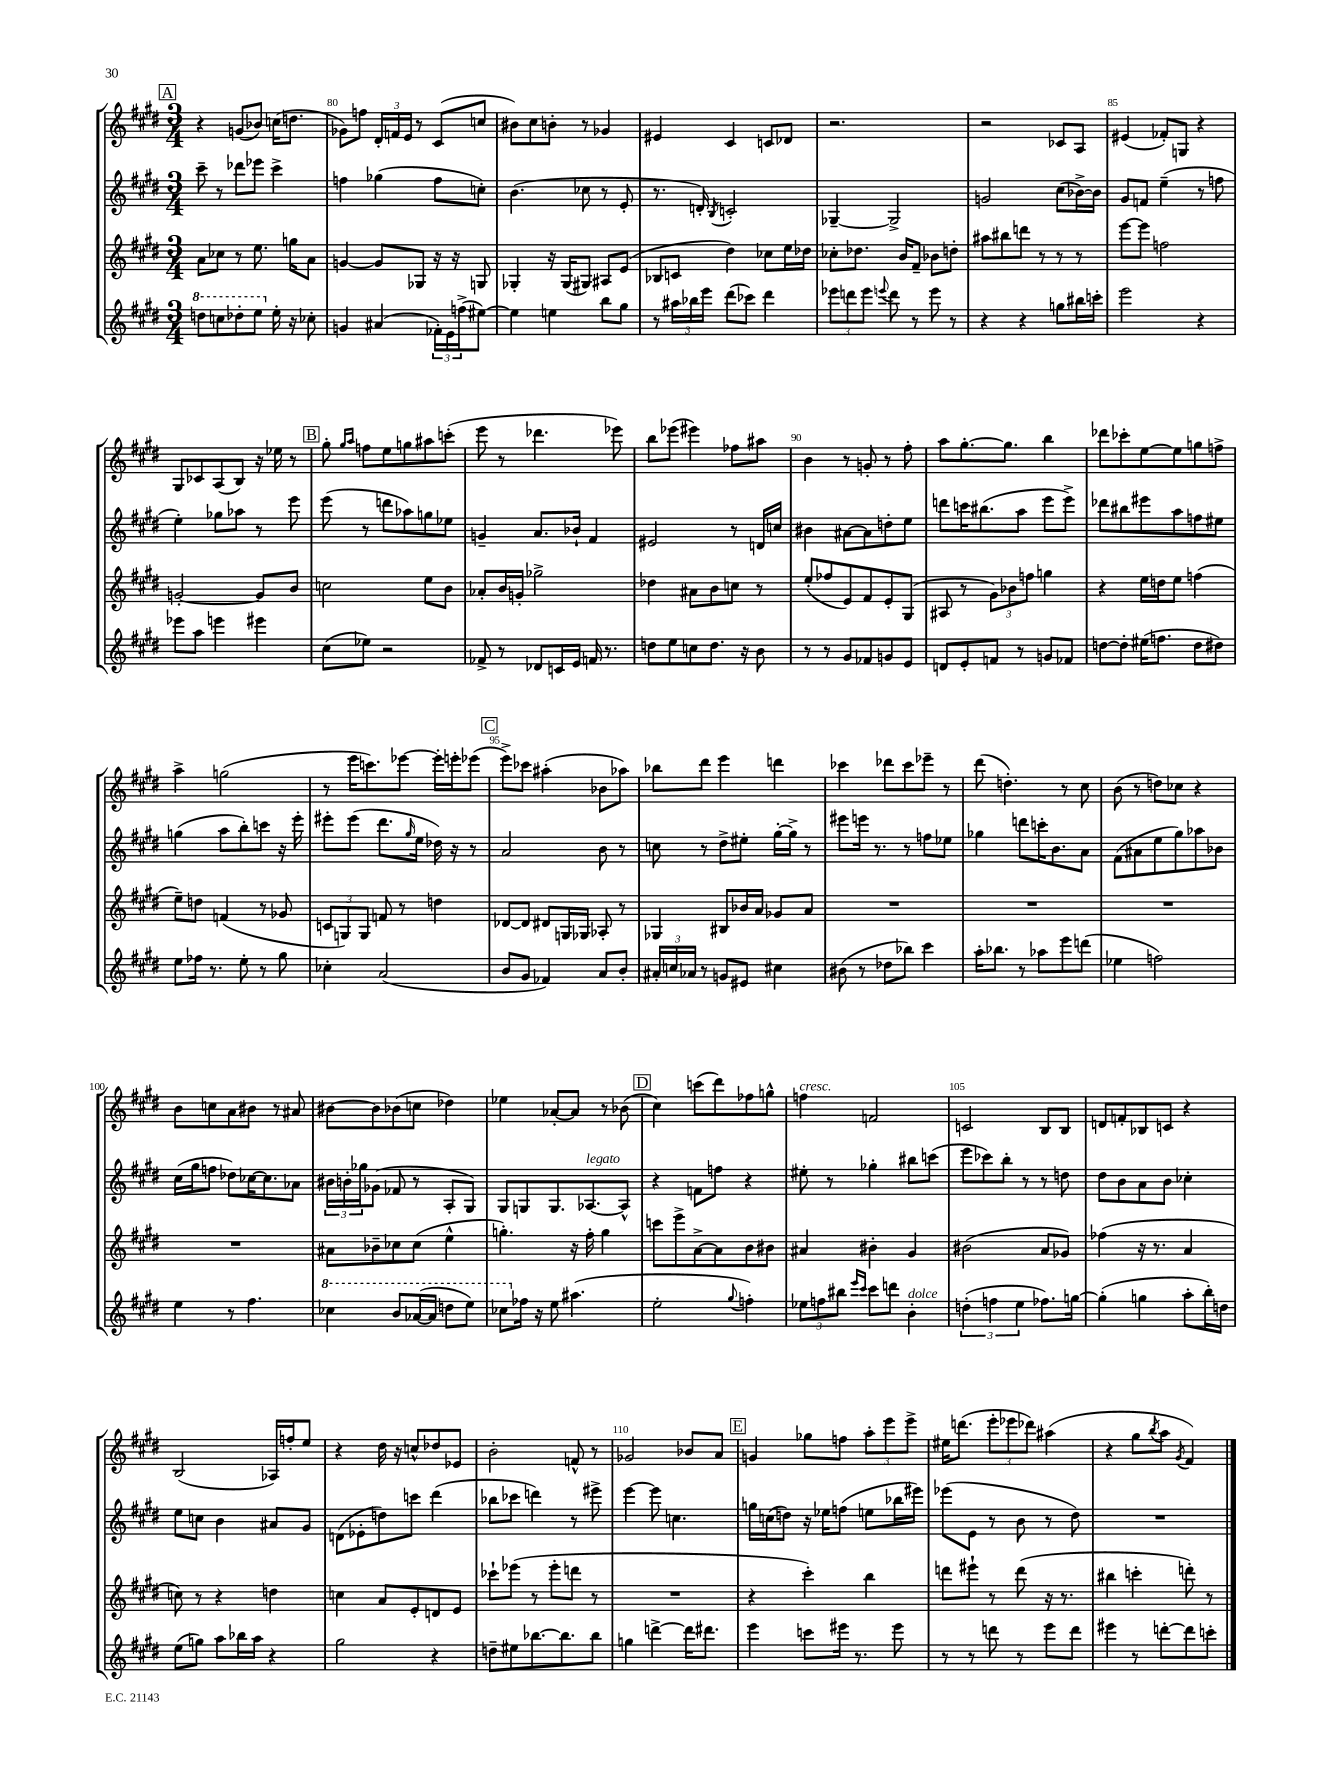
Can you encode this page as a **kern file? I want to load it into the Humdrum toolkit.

**kern	**kern	**kern	**kern
*staff4	*staff3	*staff2	*staff1
*clefG2	*clefG2	*clefG2	*clefG2
*k[f#c#g#d#]	*k[f#c#g#d#]	*k[f#c#g#d#]	*k[f#c#g#d#]
*M3/4	*M3/4	*M3/4	*M3/4
8ddd	8a	8ccc#~	4r
8ccc	8cc-	8r	.
8ddd-'	8r	8ddd-	(8g
8eee	8.ee	8eee-	8b-)
16ee'	.	4ccc#^	(16cc
16r	16gg	.	8.dd
8cc-'	8a	.	.
=	=	=	=
4g	[4g	4ff	8g-)
.	.	.	8ff
(4a#	8g]	(4gg-	24d#'
.	.	.	24f
.	.	.	24e
.	8G-	.	8r
24f-')	16r	8ff	(8c#
24e	.	.	.
.	16r	.	.
(24ff^	.	.	.
[8ee#)	8G	8cc')	8cc
=	=	=	=
4ee#]	4G-'	(4.b	8b#)
.	.	.	8cc#
4ee	16r	.	8b'
.	(16G-	.	.
.	8G#)	8cc-	8r
8bb	8A#	8r	4g-
8gg#	(8e	8e'	.
=	=	=	=
8r	8B-	8.r	4e#
24aa#	8c	.	.
24bb-	.	.	.
.	.	16d')	.
24eee	.	.	.
.	.	8qB	.
(8ddd#	4dd#)	2c'	4c#
8ccc-)	.	.	.
4ddd#	8cc-	.	8c
.	16ee	.	8d-
.	16dd-	.	.
=	=	=	=
12eee-	8cc-'	[4G-~	2.r
12ddd	.	.	.
.	8.dd-	.	.
12eee-	.	.	.
8qqeee	.	.	.
8ddd	.	2G-^]	.
.	16b	.	.
8r	8f#~	.	.
8eee	8b-	.	.
8r	8dd'	.	.
=	=	=	=
4r	8aa#	2g	2r
.	8bb#	.	.
4r	8ddd	.	.
.	8r	.	.
8gg	8r	(8cc#	8c-
16bb#	8r	[16b-^)	8A
16ccc'	.	16b-]	.
=	=	=	=
2eee	[8eee	8g#	(4e#
.	8eee]	8f	.
.	2ff	(4ee~	8f-')
.	.	.	8G
4r	.	8r	4r
.	.	8ff	.
=	=	=	=
8eee-	[2g'	4ee')	8G#
8aa	.	.	8c-
4eee	.	8gg-	(8A
.	.	8aa-	8B)
4eee#	8g]	8r	16r
.	.	.	16ee-
.	8b	8eee	8r
=	=	=	=
(8cc#	2cc	(8eee	8gg#'
.	.	.	16qqgg#
.	.	.	16qqaa
8ee-)	.	8r	8ff
2r	.	8ddd	8ee
.	.	8aa-)	8gg
.	8ee	8gg	8aa#
.	8b	8ee-	(8ccc'
=	=	=	=
8f-^	8a-'	4g~	8eee
8r	16b	.	8r
.	16g'	.	.
8d-	2gg-^	8.a	4.ddd-
16c	.	.	.
16e	.	16b-`	.
16f	.	4f#	.
8.r	.	.	.
.	.	.	8eee-)
=	=	=	=
8dd	4dd-	2e#	8bb
8ee	.	.	(8eee-
8cc	8a#	.	4eee#)
8.dd	8b	.	.
.	8cc	8r	8ff-
16r	.	.	.
8b	8r	16d	8aa#
.	.	16cc	.
=	=	=	=
8r	(8ee'	4b#	4b
8r	8ff-	.	.
8g#	8e)	[8a#	8r
8f-	8f#	8a#]	8g'
8g	8e'	8dd'	8r
8e	(8G#	8ee	8ff#'
=	=	=	=
8d	8A#	8ddd	8aa
8e'	8r	16ccc	[8.gg#'
.	.	(8.bb#	.
8f	12g#)	.	.
.	.	.	8.gg#]
.	12b-	.	.
8r	.	8aa	.
.	12ff	.	.
8g	4gg	8eee	4bb
8f-	.	8eee^)	.
=	=	=	=
[8dd	4r	8ddd-	8ddd-
8dd']	.	8bb#	8ccc-'
(16ee#	16ee	8eee#	[8ee
8.ff	16dd	.	.
.	8ee	8aa	8ee]
8dd	(4ff	8ff	8gg
8dd#)	.	8ee#	8ff^
=	=	=	=
8ee	8ee~)	(4gg	4aa^
16ff-	8dd	.	.
8.r	.	.	.
.	(4f	8aa	(2gg
8ee'	.	8bb')	.
8r	8r	8ccc	.
8gg#	8g-	16r	.
.	.	16eee'	.
=	=	=	=
4cc-'	12c	8eee#'	8r
.	12G)	.	.
.	.	(8eee#	16eee
.	12G	.	.
.	.	.	8.ccc)
(2a	8f	8.ddd#	.
.	8r	.	[8eee-
.	.	16qqgg#	.
.	.	16ee	.
.	4dd	16dd-)	16eee-']
.	.	16r	16eee'
.	.	8r	(8eee-
=	=	=	=
8b	[8d-	2a	8eee^)
8g#	8d-]	.	8ccc-
4f-)	8d#	.	(4aa#'
.	16G	.	.
.	16G-	.	.
8a	8A-'	8b	8b-
8b'	8r	8r	8aa-)
=	=	=	=
24a#'	4G-	8cc	8bb-
24cc	.	.	.
24a-	.	.	.
8r	.	8r	8ddd#
8g	8B#	8dd#^	4eee
8e#	16b-	8ee#'	.
.	16a	.	.
4cc#	8g-	[16gg#'	4ddd
.	.	16gg#^]	.
.	8a	8r	.
=	=	=	=
(8b#	2.r	8eee#	4ccc-
8r	.	16eee	.
.	.	8.r	.
8dd-	.	.	8ddd-
8bb-)	.	8r	8ccc-
4ccc#	.	8ff	8eee-~
.	.	8ee-	8r
=	=	=	=
16aa'	2.r	4gg-	(8ddd#
8.bb-	.	.	.
.	.	.	4.dd')
8r	.	8ddd	.
8aa-	.	16ccc'	.
.	.	8.b	.
8eee	.	.	8r
(8ddd	.	8a	8cc#
=	=	=	=
4ee-	2.r	(8f#	(8b
.	.	8a#	8r
2ff)	.	8ee	8dd)
.	.	8gg#)	8cc-
.	.	8aa-	4r
.	.	8b-	.
=	=	=	=
4ee	2.r	(16cc#	8b
.	.	16gg#	.
.	.	8ff	8cc
8r	.	8dd-)	8a
4.ff#	.	[16cc-	8b#
.	.	8.cc-]	.
.	.	.	8r
.	.	8a-	8a#
=	=	=	=
4ccc-	8a#	24b#	[8b#
.	.	24b'	.
.	.	24gg-	.
.	8b-~	(8g-	8b#]
8bb	8cc-	8f-	(8b-
([16aa-	(8cc-	8r	8cc
16aa-]	.	.	.
8ddd	4ee^^	8A'	4dd-)
8eee)	.	8G#)	.
=	=	=	=
8ccc-	4.gg')	8G#	4ee-
16ff-	.	8G	.
16r	.	.	.
8ee	.	8.G	[8a-'
(4.aa#	16r	.	8a-]
.	16ff#'	[8.A-	.
.	4gg	.	8r
.	.	8A-^^]	(8b-
=	=	=	=
2ee'	8ccc	4r	4cc#)
.	8eee^	.	.
.	[8a^	8f	(8ccc
.	8a]	8ff	8ddd#)
8qqgg#	.	.	.
4ff')	8b	4r	8ff-
.	8b#	.	8gg^^
=	=	=	=
12ee-	4a#	8ee#'	4ff
12ff	.	.	.
.	.	8r	.
12bb#	.	.	.
16qqeee	.	.	.
16qqccc#	.	.	.
8ccc#	4b#'	4gg-'	2f
8ddd	.	.	.
4b'	4g#	8bb#	.
.	.	(8ccc	.
=	=	=	=
(6dd'	(2b#	8eee	2c
.	.	8ccc-)	.
6ff	.	.	.
.	.	8bb'	.
6ee	.	.	.
.	.	8r	.
8.ff-)	8a	8r	8B
.	8g-)	8dd	8B
[16gg	.	.	.
=	=	=	=
(4gg']	(4ff-	8dd#	8d
.	.	8b	8f'
4gg	16r	8a	8B-
.	8.r	.	.
.	.	8b	8c
8aa'	4a	4cc-'	4r
16bb')	.	.	.
16dd	.	.	.
=	=	=	=
(8ee	8cc)	8ee	(2B
8gg)	8r	8cc	.
8aa	4r	4b	.
16bb-	.	.	.
16aa	.	.	.
4r	4dd	8a#	16A-)
.	.	.	16ff'
.	.	8g#	8ee
=	=	=	=
2gg#	4cc	(8d	4r
.	.	8e-'	.
.	8a	8dd)	16dd#
.	.	.	16r
.	8e'	8ccc	8cc^^
4r	8d	(4ddd#	8dd-
.	8e	.	8e-
=	=	=	=
8dd~	8ccc-`	8bb-	2b'
8ee#	(8eee-	8ccc-	.
[8.bb-	8r	4ddd)	.
.	8eee-'	.	.
8.bb-]	.	.	.
.	8ddd	8r	8f^^
8bb-	8r	8eee#^	8r
=	=	=	=
4gg	2.r	[4eee	2g-
[4ddd^	.	8eee]	.
.	.	4.cc	.
16ddd]	.	.	8b-
8.ddd#	.	.	.
.	.	.	8a
=	=	=	=
4eee	4r	16gg	4g
.	.	(16cc	.
.	.	8dd)	.
8ccc	4ccc#')	16r	8gg-
.	.	16ee-	.
16eee#	.	(8ff	8ff
8.r	.	.	.
.	4bb	8ee	12aa'
.	.	.	12eee
8eee#	.	16bb-	.
.	.	.	12eee^
.	.	16eee#)	.
=	=	=	=
8r	8ddd	(8eee-	16ee#
.	.	.	(8.ddd
8r	8eee#`	8e	.
8ddd	8r	8r	12eee'
.	.	.	12eee-
8r	(8ddd	8b	.
.	.	.	12ddd-)
8eee	16r	8r	(4aa#
.	8.r	.	.
8ddd	.	8dd#)	.
=	=	=	=
4eee#	4bb#	2.r	4r
8r	4ccc'	.	8gg#
.	.	.	8qbb
[8ddd'	.	.	8aa
.	.	.	8qg#
8ddd]	8ddd')	.	4f#)
8ccc'	8r	.	.
==	==	==	==
*-	*-	*-	*-
